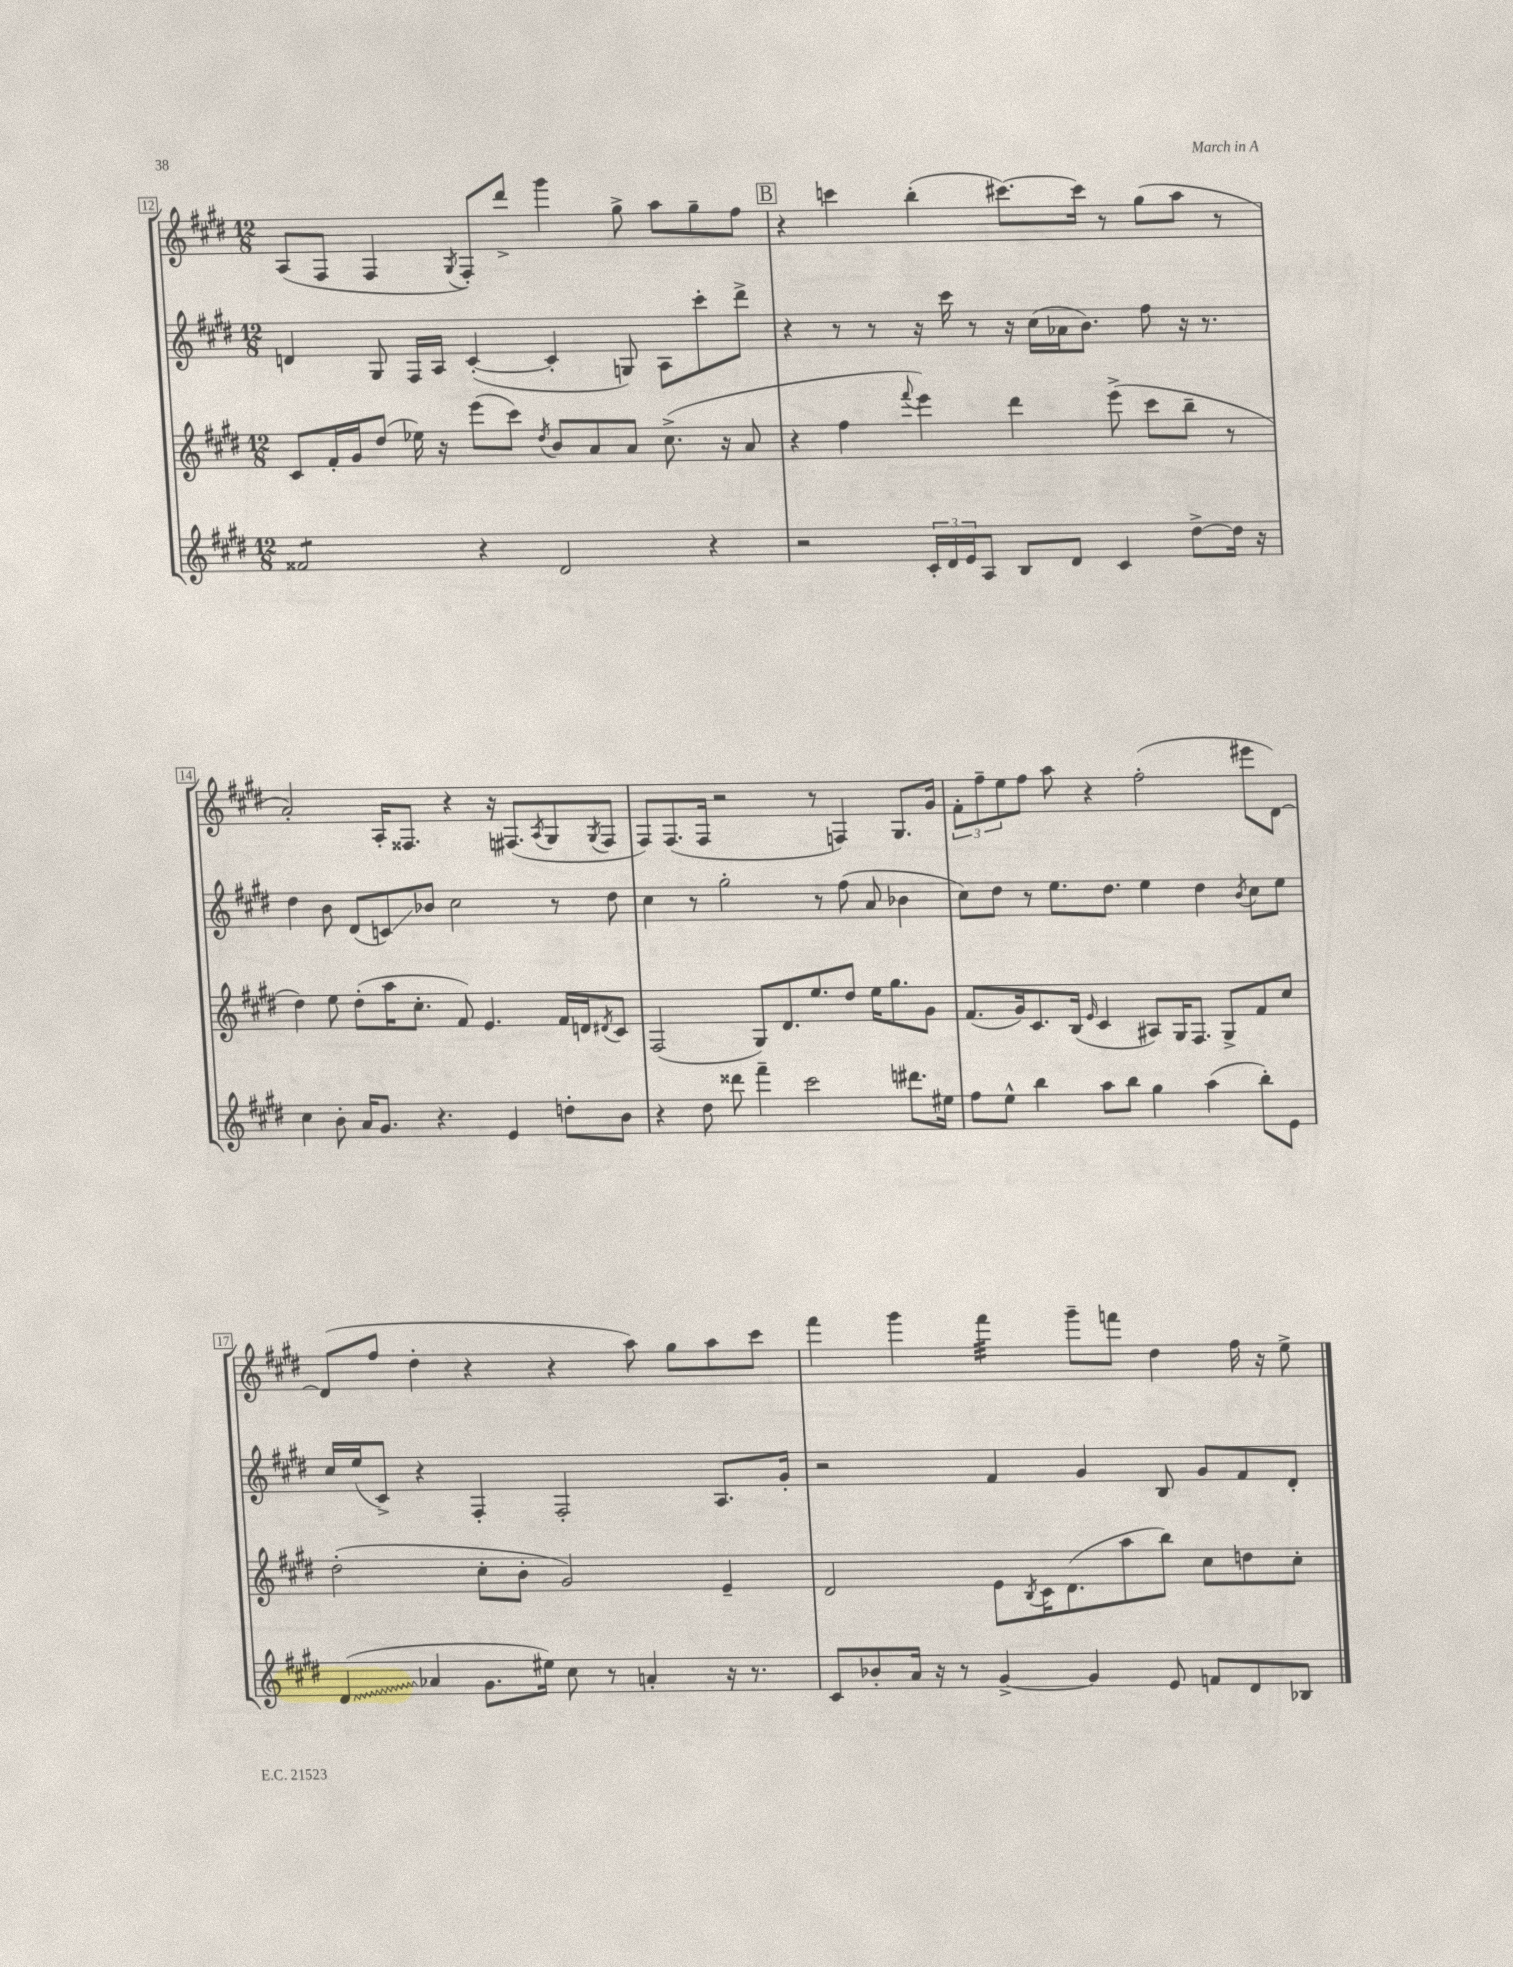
<<
\new StaffGroup <<
\new Staff = "s0" {
    \clef treble \key e \major \numericTimeSignature \time 12/8
    a8( fis8 fis4 \acciaccatura { gis8 } fis8-.) dis'''8-> gis'''4 gis''8-> a''8 gis''8-- fis''8 |
    \mark \markup { \box "B" } r4 c'''4 b''4-.( cis'''8.~) cis'''16 r8 gis''8( a''8 r8 |
    a'2-.) a16-. fisis8. r4 r16 fis8.( \acciaccatura { a8 } gis8 \acciaccatura { gis8 } fis8 |
    fis8) fis8.( fis16 r2 r8 f4) gis8. gis'16 |
    \tuplet 3/2 { fis'8-. fis''8-- e''8 } fis''8 a''8 r4 fis''2-.( eis'''8 dis'8~) |
    dis'8( fis''8 dis''4-. r4 r4 a''8) gis''8 a''8 cis'''8 |
    fis'''4 gis'''4 fis'''4:32 gis'''8-- f'''8 dis''4 fis''16 r16 e''8-> \bar "|." |
}
\new Staff = "s1" {
    \clef treble \key e \major \numericTimeSignature \time 12/8
    d'4 gis8 fis16 a16 cis'4~-.( cis'4-. g8) a8 cis'''8-. dis'''8-> |
    \mark \markup { \box "B" } r4 r8 r8 r16 cis'''16 r8 r16 cis''16( aes'16 b'8.) fis''8 r16 r8. |
    dis''4 b'8 dis'8( c'8\glissando) bes'8 cis''2 r8 dis''8 |
    cis''4 r8 gis''2-. r8 fis''8( a'8 bes'4 |
    cis''8) dis''8 r8 e''8. dis''8. e''4 dis''4 \acciaccatura { b'8 } cis''8 e''8 |
    cis''16 e''16( cis'8->) r4 fis4-. fis2-. a8. gis'16-. |
    r2 fis'4 gis'4 b8 gis'8 fis'8 dis'8-. \bar "|." |
}
\new Staff = "s2" {
    \clef treble \key e \major \numericTimeSignature \time 12/8
    cis'8 fis'16-. gis'16 dis''8( ees''16) r16 e'''8( cis'''8) \acciaccatura { dis''8 } b'8 a'8 a'8 cis''8.->( r16 a'8 |
    \mark \markup { \box "B" } r4 fis''4 \appoggiatura { fis'''8 } e'''4) dis'''4 e'''8->( cis'''8 b''8-- r8 |
    dis''4) e''8 dis''8-.( a''16 cis''8.-. fis'8) e'4. fis'16 d'16 \acciaccatura { dis'8 } cis'8 |
    fis2( gis8) dis'8. e''8. dis''8 e''16 gis''8. gis'8 |
    fis'8.( gis'16) cis'8. b16( \grace { e'16 } cis'4 ais8) gis16 fis8. gis8-> fis'8 cis''8 |
    dis''2-.( cis''8-. b'8-. gis'2) e'4-- |
    dis'2 e'8 \acciaccatura { b8 } cis'16 dis'8.( a''8 b''8) cis''8 d''8 cis''8-. \bar "|." |
}
\new Staff = "s3" {
    \clef treble \key e \major \numericTimeSignature \time 12/8
    fisis'2:8 r4 dis'2 r4 |
    \mark \markup { \box "B" } r2 \tuplet 3/2 { cis'16-. dis'16 e'16 } a8 b8 dis'8 cis'4 dis''8~-> dis''16 r16 |
    cis''4 b'8-. a'16 gis'8. r4. e'4 d''8-. b'8 |
    r4 dis''8 disis'''8 fis'''4-- cis'''2 dis'''8. eis''16 |
    fis''8 e''8-^ b''4 a''8 b''8 gis''4 a''4( b''8-.) e'8 |
    \once \override Glissando.style = #'zigzag dis'4\glissando( aes'4 gis'8. eis''16) cis''8 r8 a'4-. r16 r8. |
    cis'8 bes'8-. a'16 r16 r8 gis'4~-> gis'4 e'8 f'8 dis'8 bes8 \bar "|." |
}
>>
>>
\layout { \context { \Score currentBarNumber = #12 \override BarNumber.stencil = #(make-stencil-boxer 0.1 0.3 ly:text-interface::print) } }
